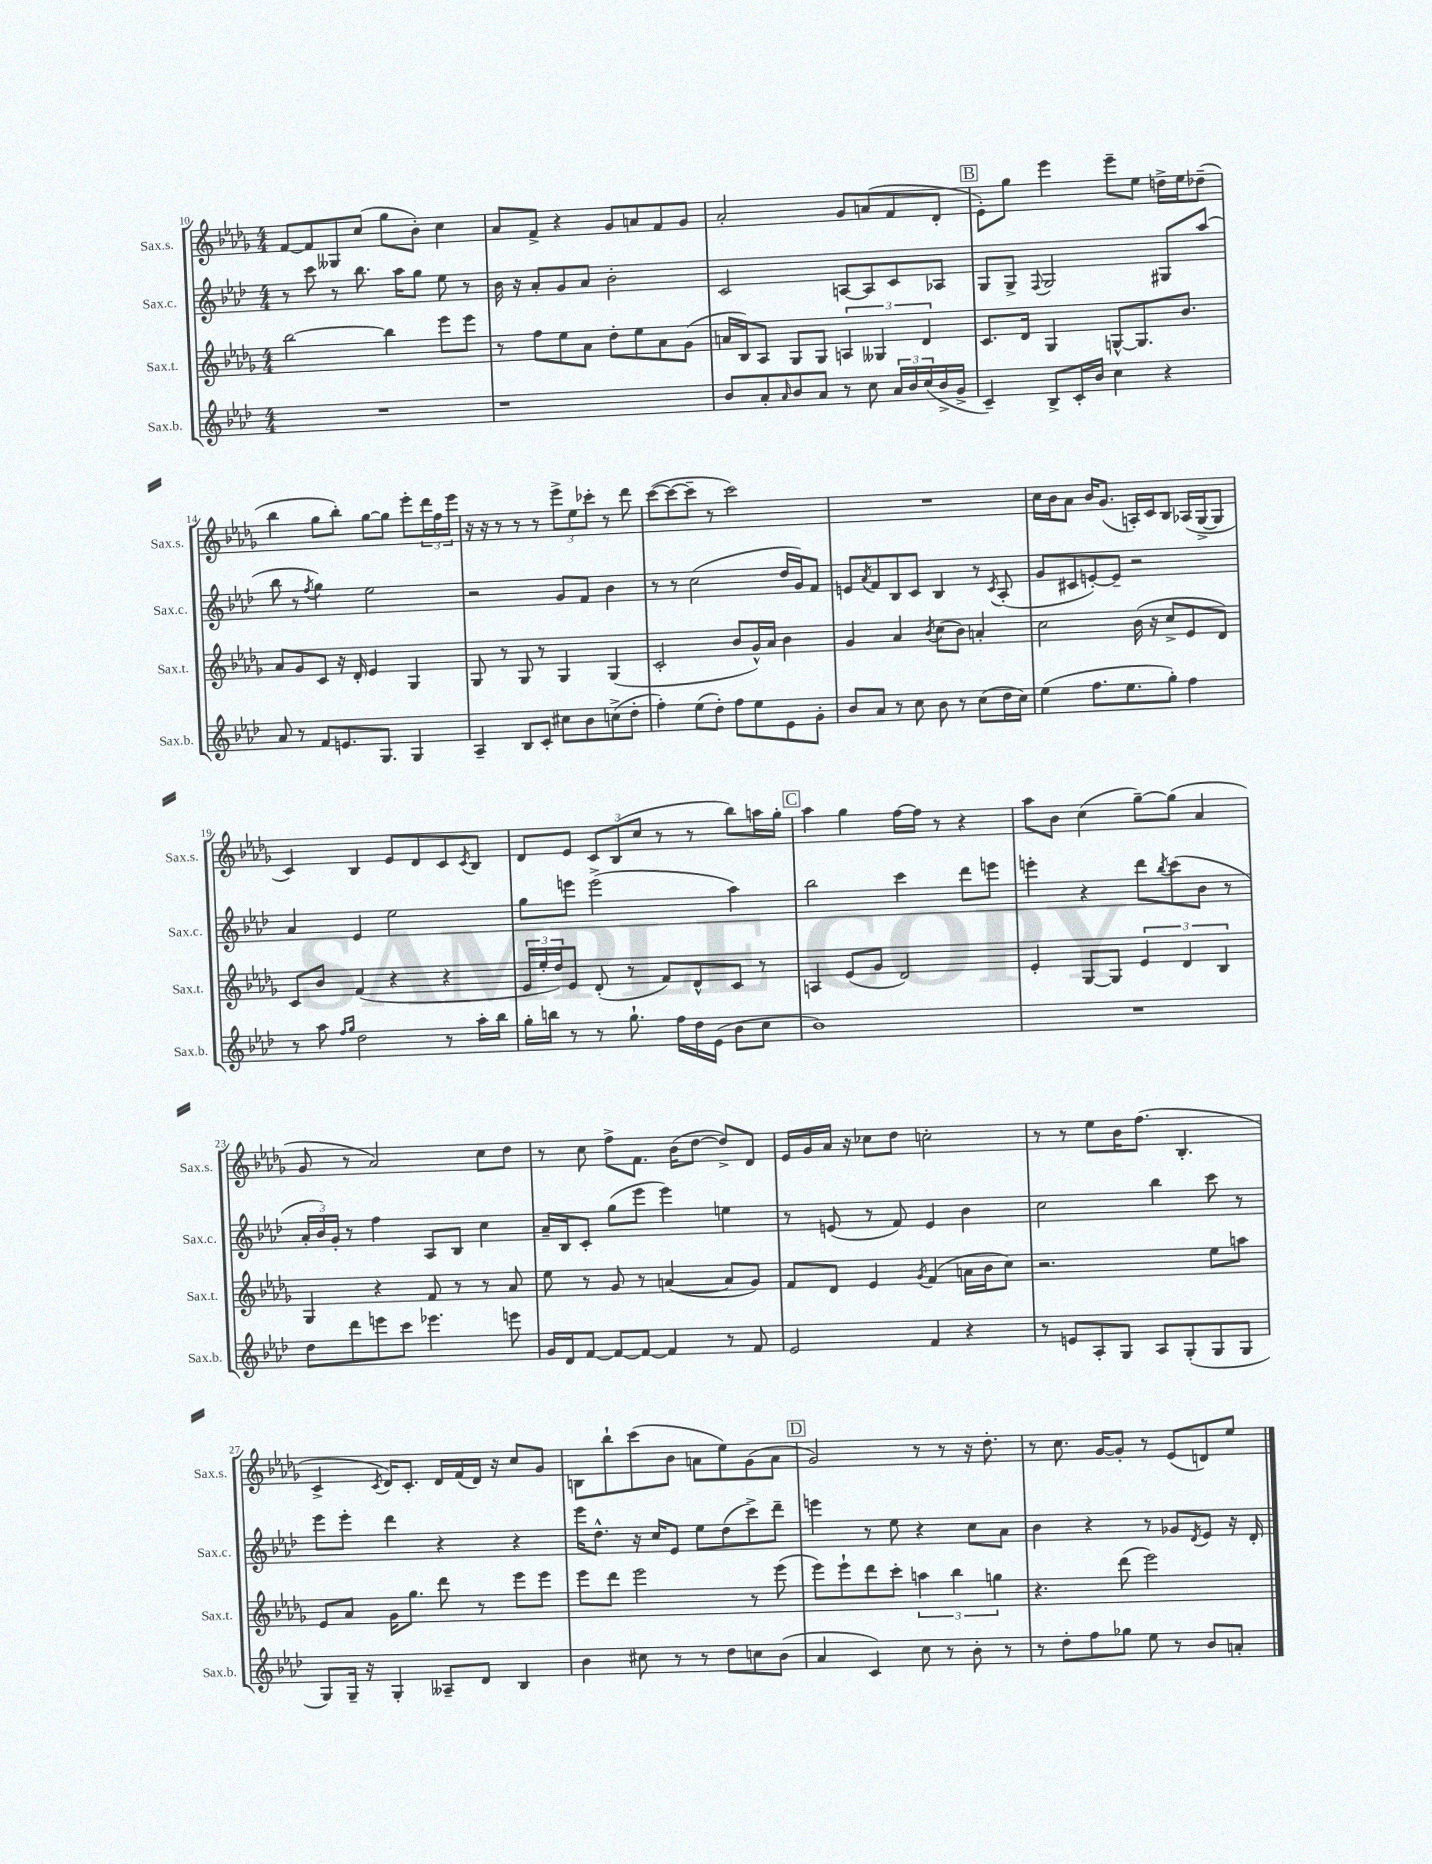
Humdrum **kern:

**kern	**kern	**kern	**kern
*staff4	*staff3	*staff2	*staff1
*clefG2	*clefG2	*clefG2	*clefG2
*k[b-e-a-d-]	*k[b-e-a-d-g-]	*k[b-e-a-d-]	*k[b-e-a-d-g-]
*M4/4	*M4/4	*M4/4	*M4/4
1r	[2bb-	8r	[8f
.	.	8ccc	8f]
.	.	8r	8G--
.	.	8.bb-	(8cc
.	4bb-]	.	8gg-
.	.	16aa-	.
.	.	8gg	8b-')
.	8eee-	8ee-	4cc
.	8eee-	8r	.
=	=	=	=
1r	8r	16b-	8a-
.	.	16r	.
.	8ff	8a-'	8f^
.	8ee-	8g	4r
.	8a-	8a-	.
.	8dd-'	2b-'	8g-
.	8ee-	.	8a
.	8a-	.	8f
.	(8g-	.	8g-
=	=	=	=
8b-	16a	2c	2a-'
.	16B-)	.	.
8a-'	8A-	.	.
16qqa-	.	.	.
8b-	8G-	.	.
8a-	8G-	.	.
8r	6A	[8A	8g-
8cc	.	8A]	(8a
.	6G--	.	.
24a-	.	8c	8f
24b-	.	.	.
(24cc	6d-	.	.
16b-^	.	8A-	8d-'
16g^	.	.	.
=	=	=	=
4c~)	8.c	8G	8e-')
.	.	8G^	8gg-
.	16d-	.	.
.	.	8qqF	.
8B-^	4G-	2G	4eee-
16c'	.	.	.
16b-	.	.	.
4cc	[8G^^	.	8eee-~
.	8.G]	.	8ee-
4r	.	8G#	16dd^
.	8.b-	.	16ee-
.	.	(8aa-	(8dd-~
=	=	=	=
8a-	8a-	8bb-	4bb-
8r	8g-	8r	.
.	.	8qff	.
8f	8c	4gg)	8gg-
8.e	16r	.	8bb-')
.	16d-'	.	.
.	4e-	2ee-	[8gg-
8.G	.	.	.
.	.	.	8gg-]
4G	4G-	.	8eee-'
.	.	.	24ddd-
.	.	.	24ff
.	.	.	24eee-
=	=	=	=
4A-~	8G-	2r	16r
.	.	.	16r
.	8r	.	8r
8B-	8G-	.	8r
8c'	8r	.	8r
8cc#	4G-	8g	12eee-^
.	.	.	12ee-
8b-	.	8f	.
.	.	.	12ccc-'
(8cc^	(4G-	4b-	8r
8dd-'	.	.	8ddd-
=	=	=	=
4ff')	2c'	8r	([8ccc
.	.	8r	8ccc_
(8ee-	.	(2cc	8ccc~]
8dd-')	.	.	8r
8ff	8b-	.	2ccc)
8ee-	16g-^^)	.	.
.	16a-	.	.
8e-	4b-	16dd-	.
.	.	16g)	.
8g'	.	8f	.
=	=	=	=
8b-	4g-	8e	1r
.	.	8qa-	.
8a-	.	8f	.
8r	4a-	8B-	.
8cc	.	8c	.
.	8qb-	.	.
8b-	(8cc	4B-	.
8r	8b-)	.	.
(8cc	4a'	8r	.
.	.	8qc	.
16dd-	.	(8A-'	.
16cc)	.	.	.
=	=	=	=
(4ee-	2cc	8g	16cc
.	.	.	16b-
.	.	8c#	8a-
8.ff	.	[8e')	16b-
.	.	.	(8.g-
.	.	8e~]	.
8.ee-	.	.	.
.	(16b-	2r	16A')
.	16r	.	16c
8gg')	8cc^	.	8B-
4ff	8e-	.	(16A-
.	.	.	[16G-^
.	8d-)	.	8G-]
=	=	=	=
8r	8c	4a-	4c)
8aa-	8b-	.	.
16qqff	.	.	.
16qqgg	.	.	.
2dd-	(4f	4e-	4B-
.	4r	2ee-	8e-
.	.	.	8d-
8r	4r	.	8c
.	.	.	8qc
16aa-'	.	.	8B-
16bb-	.	.	.
=	=	=	=
16gg'	24e-	8gg	8d-
.	24ee-'	.	.
16bb	.	.	.
.	24dd-)	.	.
8r	8e-	8eee	8e-
8r	(8d-'	(2eee^	12c
.	.	.	(12B-
8.gg`	8r	.	.
.	.	.	12cc
.	8f)	.	8r
16ff	.	.	.
16dd-	8d-^^	.	8r
(16e-	.	.	.
8b-	8c	4aa-)	8bb-)
8cc	8r	.	16aa
.	.	.	16gg-'
=	=	=	=
1b-)	4A	2bb-	4aa-
.	(8e-	.	4gg-
.	8g-	.	.
.	2d-)	4ccc	[16ff
.	.	.	16ff]
.	.	.	8r
.	.	8ddd-	4r
.	.	8eee	.
=	=	=	=
1r	4e-'	4eee'	8aa-
.	.	.	8b-
.	[8G-	4r	(4cc
.	8G-]	.	.
.	6e-	8ddd-	[8gg-~)
.	.	8qbb-	.
.	.	(8ccc	(8gg-]
.	6d-	.	.
.	.	8b-	4a-
.	6B-	.	.
.	.	8r	.
=	=	=	=
8dd-	4G-	24a-'	8g-
.	.	24b-)	.
.	.	24g'	.
8ddd-	.	8r	8r
8eee	4r	4ff	2a-)
8ccc	.	.	.
4.eee-	8f	8A-	.
.	8r	8B-	.
.	8r	4cc	8cc
8eee	8a-	.	8dd-
=	=	=	=
16g	8ee-	16a-~	8r
16d-	.	16B-	.
[8f	8r	8c'	8cc
8f_	8g-	(8gg	8ff^
8f_	8r	8eee-	8.f
4f]	([4a	4eee-)	.
.	.	.	(16b-
.	.	.	[8dd-
8r	8a]	4ee	8dd-^])
8f	8g-)	.	8d-
=	=	=	=
2e-	8f	8r	16e-
.	.	.	16g-
.	8d-	(8e	16a-
.	.	.	16r
.	4e-	8r	8cc-
.	.	8f)	8dd-
.	8qg-	.	.
4f	(4f	4e	2cc'
4r	16a	4b-	.
.	16b-	.	.
.	8cc)	.	.
=	=	=	=
8r	2.r	2cc	8r
8e	.	.	8r
8A-'	.	.	8ee-
8G	.	.	16b-
.	.	.	(8.ff
8A-	.	4bb-	.
(8G'	.	.	4.B-'
8G	8ee-	8ccc	.
8G	8aa	8r	.
=	=	=	=
8G)	8e-	8eee-	4c^
16G~	8a-	8eee-'	.
16r	.	.	.
.	.	.	8qc
4G'	16g-	4ddd-	16d-)
.	8.gg-	.	8.c'
8A--~	8ddd-	4r	16d-
.	.	.	(16f
8d-	8r	.	16d-)
.	.	.	16r
4B-	8eee-	4r	8cc
.	8eee-	.	8g-
=	=	=	=
4b-	8eee-	16eee-	8B
.	.	8.dd-^^	.
.	8ddd-	.	8bb-`
8cc#	2eee-	16r	(8ccc
.	.	16cc	.
8r	.	8e-	8b-
8r	.	8ee-	8a
8dd-	.	(8dd-	8ee-)
8cc	8r	8ccc^)	(8g-
(8b-	(8eee-	8ddd-~	8a
=	=	=	=
4a-	8eee-)	4eee	2g-)
.	8eee-`	.	.
4c)	8ddd-	8r	.
.	8ccc'	8ee-	.
8cc	6aa	4r	8r
8r	.	.	8r
.	6bb-	.	.
8b-'	.	8cc	16r
.	.	.	8.dd-'
.	6gg	.	.
8r	.	8a-	.
=	=	=	=
8r	4.r	4b-	8r
8dd-'	.	.	8.cc
8ff	.	4r	.
.	.	.	[16g-
8gg-	(8ddd-	.	8g-']
8ee-	2eee-)	8r	8r
8r	.	8g-	(8e-
.	.	8qd-	.
8b-	.	8e-	8d)
8a'	.	16r	8ee-
.	.	16d-'	.
==	==	==	==
*-	*-	*-	*-
